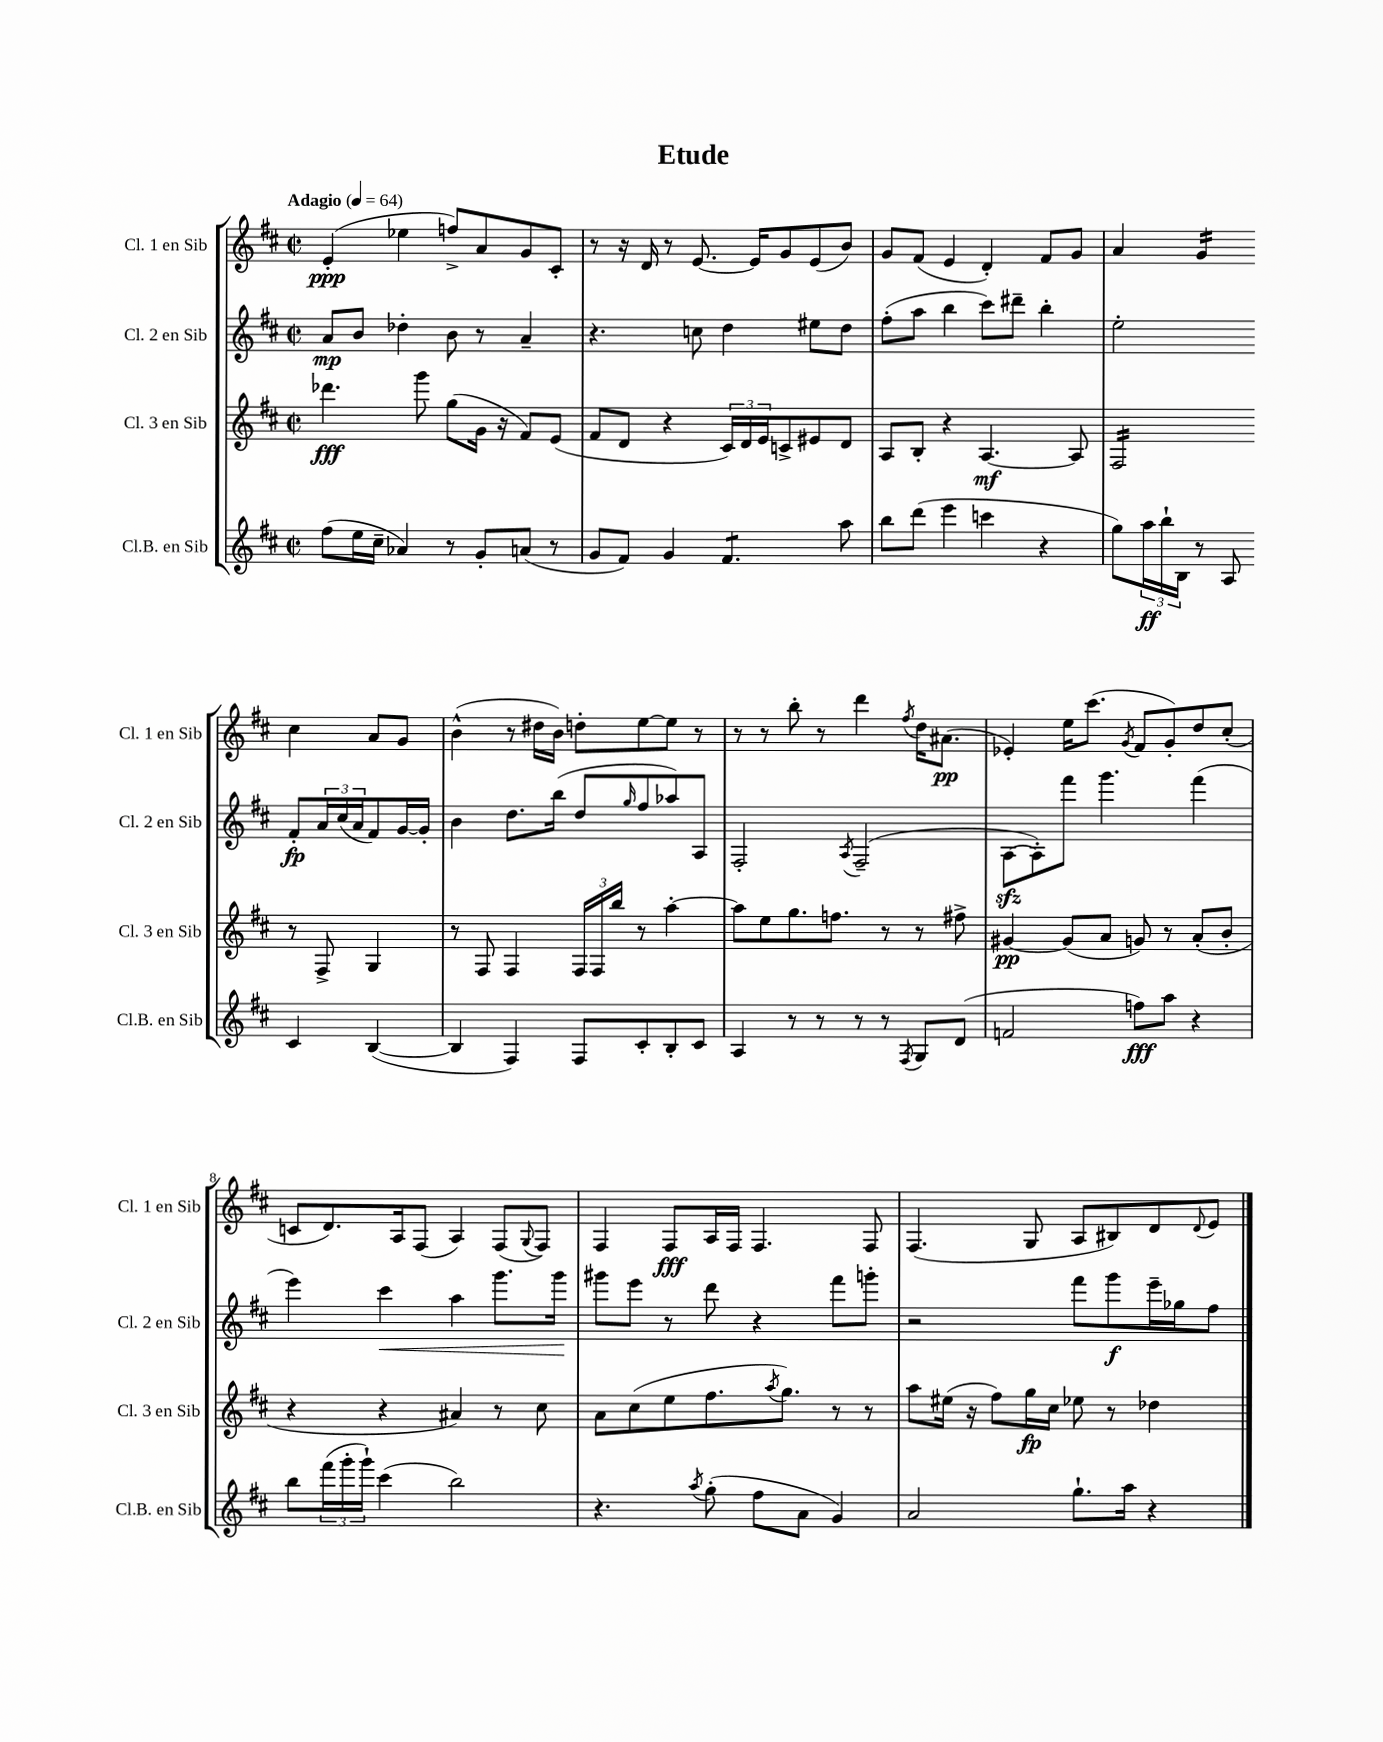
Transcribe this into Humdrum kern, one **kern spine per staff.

**kern	**kern	**kern	**kern
*staff4	*staff3	*staff2	*staff1
*clefG2	*clefG2	*clefG2	*clefG2
*k[f#c#]	*k[f#c#]	*k[f#c#]	*k[f#c#]
*M2/2	*M2/2	*M2/2	*M2/2
*met(c|)	*met(c|)	*met(c|)	*met(c|)
*MM64	*MM64	*MM64	*MM64
(8ff#\L	4.ddd-\	8a/L	(4e'/
16ee\L	.	8b/J	.
16cc#~\JJ	.	.	.
4a-/)	.	4dd-'\	4ee-\
.	8ggg\	.	.
8r	(8gg\L	8b\	8ff^/L)
8g'/L	16g\Jk	8r	8a/
.	16r	.	.
(8a/J	8f#/L)	4a~/	8g/
8r	(8e/J	.	8c#'/J
=	=	=	=
8g/L	8f#/L	4.r	8r
8f#/J)	8d/J	.	16r
.	.	.	16d/
4g/	4r	.	8r
.	.	8cc\	[8.e/
4.f#/	24c#/LL)	4dd\	.
.	24d/	.	.
.	.	.	16e/]LK
.	24e/J	.	.
.	8c^/	.	8g/
.	8e#/	8ee#\L	(8e/
8aa\	8d/J	8dd\J	8b/J)
=	=	=	=
8bb\L	8A/L	(8ff#'\L	8g/L
(8ddd\J	8B'/J	8aa\J	(8f#/J
4eee\	4r	4bb\	4e/
4ccc\	[4.A/	8ccc#\L)	4d'/)
.	.	8ddd#~\J	.
4r	.	4bb'\	8f#/L
.	8A/]	.	8g/J
=	=	=	=
8gg\L)	2F#/	2ee'\	4a/
24aa\L	.	.	.
24bb`\	.	.	.
24B\JJ	.	.	.
8r	.	.	4g/
8A/	.	.	.
4c#/	8r	8f#'/L	4cc#\
.	8F#^/	24a/L	.
.	.	(24cc#/	.
.	.	24a/J	.
([4B/	4G/	8f#/)	8a/L
.	.	[16g/L	8g/J
.	.	16g'/]JJ	.
=	=	=	=
4B/]	8r	4b\	(4b^^\
.	8F#/	.	.
4F#/)	4F#/	8.dd\L	8r
.	.	.	16dd#\LL
.	.	(16bb\Jk	16b\JJ)
8F#/L	24F#/LL	8dd/L	8dd'\L
.	24F#/	.	.
.	24bb/JJ	.	.
.	.	16qqgg/	.
8c#'/	8r	8ff#/	[8ee\
8B'/	[4aa'\	8aa-/)	8ee\]J
8c#/J	.	8A/J	8r
=	=	=	=
4A/	8aa\]L	2F#'/	8r
.	8ee\	.	8r
8r	8.gg\	.	8bb'\
8r	.	.	8r
.	8.ff\J	.	.
.	.	8qA/	.
8r	.	(2F#~/	4ddd\
8r	8r	.	.
8qF#/	.	.	8qff#/
8G/L	8r	.	16dd\LK
.	.	.	(8.a#\J
(8d/J	8ff#^\	.	.
=	=	=	=
2f/	[4g#/	[8A\L	4e-'/)
.	.	8A'\])	.
.	(8g#/]L	8fff#\J	16ee\LK
.	.	.	(8.ccc#\J
.	8a/J	4.ggg\	.
.	.	.	8qg/
8ff\L)	8g/)	.	8f#/L
8aa\J	8r	.	8g'/)
4r	(8a'/L	(4fff#\	8dd/
.	8b'/J	.	(8cc#'/J
=	=	=	=
8bb\L	4r	4eee\)	8c/L
(24fff#\L	.	.	8.d/)
24ggg'\	.	.	.
24ggg`\JJ)	.	.	.
(4ccc#\	4r	4ccc#\	.
.	.	.	16A/k
.	.	.	(8F#/J
2bb\)	4a#/)	4aa\	4A/)
.	8r	8.ggg\L	(8F#/L
.	.	.	8qqG/
.	8cc#\	.	8F#/J)
.	.	16ggg\Jk	.
=	=	=	=
4.r	8a\L	8ggg#\L	4F#/
.	(8cc#\	8eee\J	.
.	8ee\	8r	8F#/L
8qaa/	.	.	.
(8gg'\	8.ff#\	8ddd\	16A/L
.	.	.	16F#/JJ
8ff#\L	.	4r	4.F#/
.	8qaa/	.	.
.	8.gg\J)	.	.
8a\J	.	.	.
4g/)	8r	8fff#\L	.
.	8r	8ggg'\J	8F#/
=	=	=	=
2a/	8aa\L	2r	(4.F#/
.	(16ee#\Jk	.	.
.	16r	.	.
.	8ff#\L)	.	.
.	16gg\L	.	8G/
.	16cc#\JJ	.	.
8.gg`\L	8ee-\	8fff#\L	8A/L
.	8r	8ggg\	8B#/)
16aa\Jk	.	.	.
4r	4dd-\	16eee~\L	8d/
.	.	16gg-\J	.
.	.	.	8qqd/
.	.	8ff#\J	8e/J
==	==	==	==
*-	*-	*-	*-
